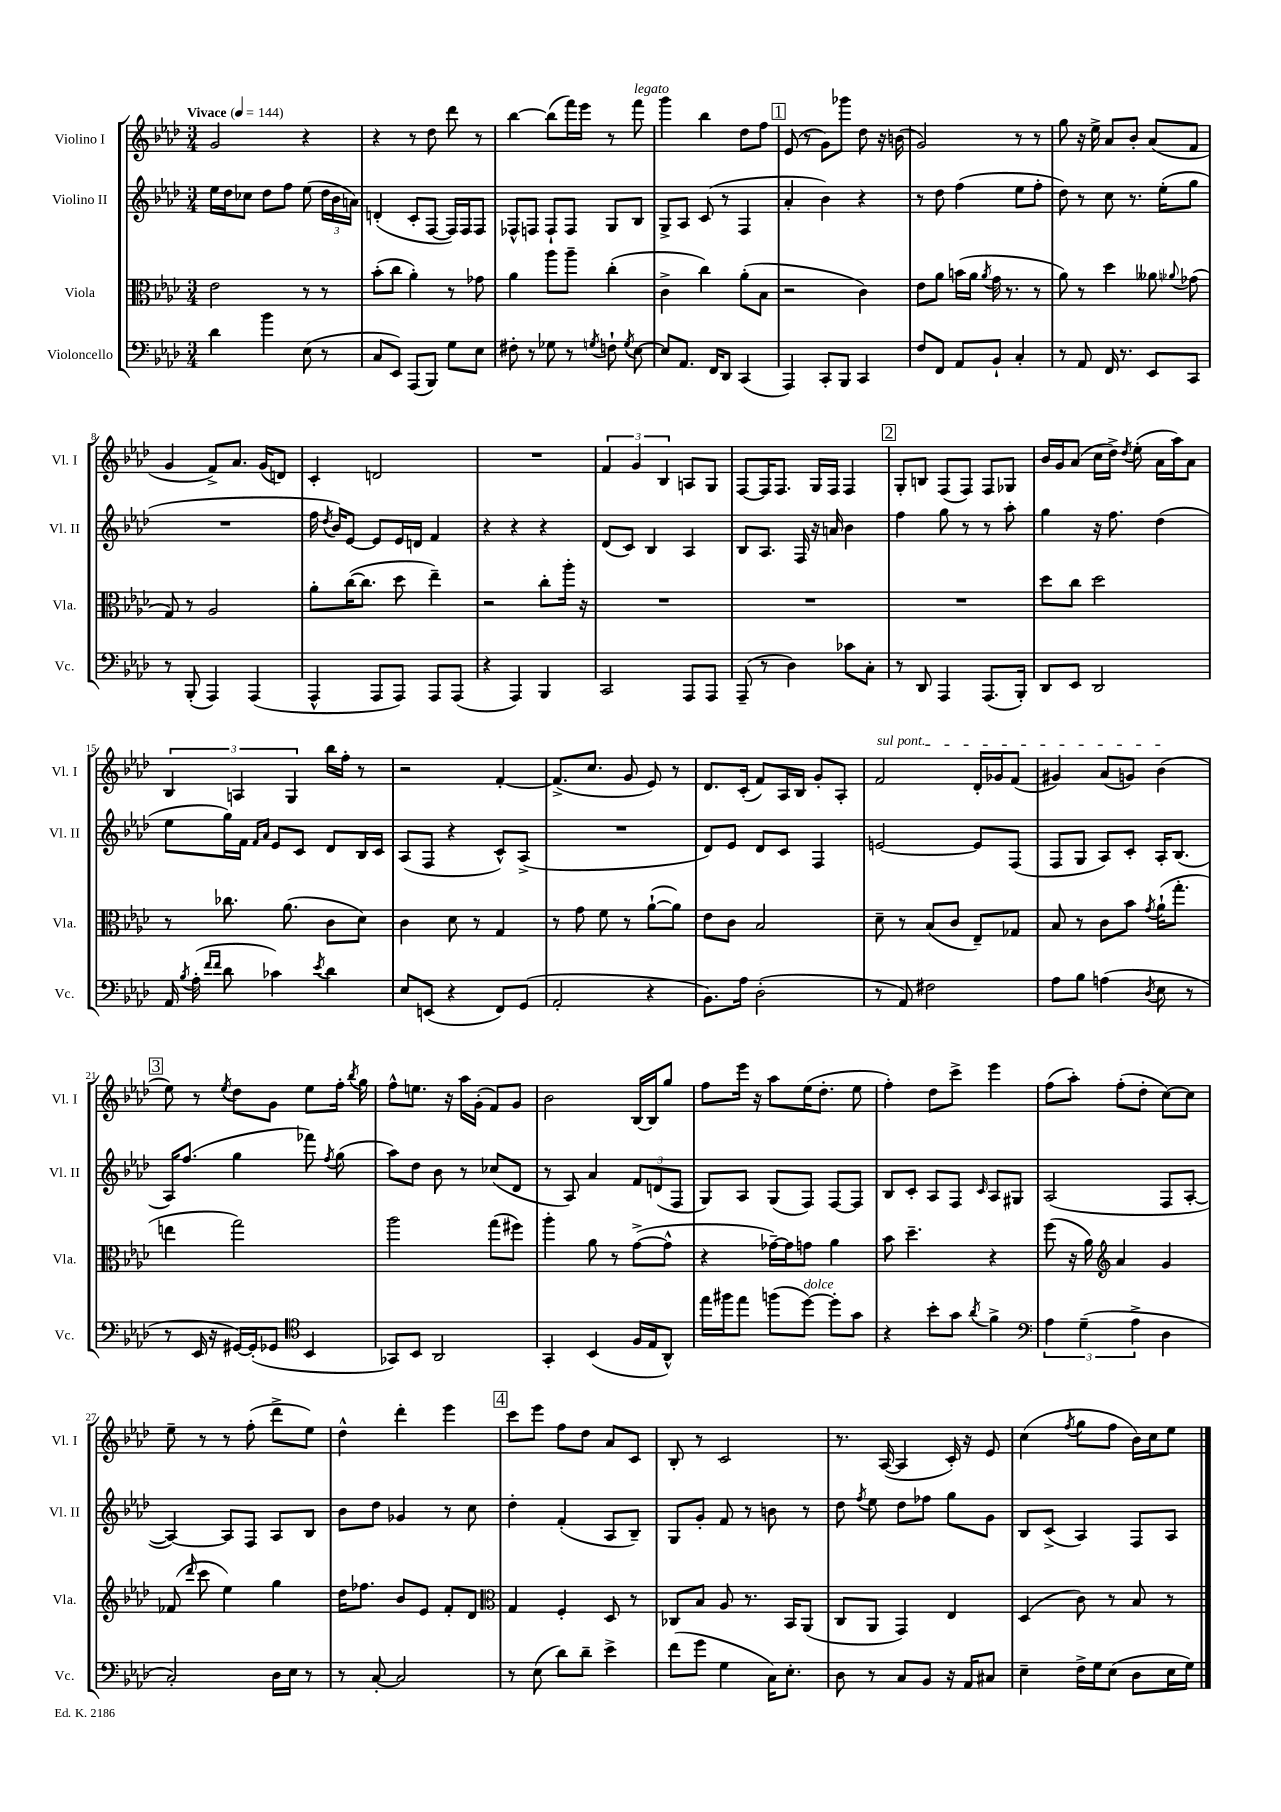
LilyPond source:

<<
\new StaffGroup <<
\new Staff = "s0" \with { instrumentName = "Violino I" shortInstrumentName = "Vl. I" } {
    \clef treble \key aes \major \numericTimeSignature \time 3/4 \tempo "Vivace" 4 = 144
    \autoBeamOff g'2 r4 |
    r4 r8 des''8 des'''8 r8 |
    bes''4~ bes''8[( f'''16) ees'''16] r8 f'''8^\markup { \italic "legato" } |
    g'''4 bes''4 des''8[ f''8] |
    \mark \markup { \box "1" } ees'8( r8 g'8[) ges'''8] des''8 r16 b'16( |
    g'2) r8 r8 |
    g''8 r16 ees''16-> aes'8[ bes'8]-. aes'8[( f'8] |
    g'4 f'8[->) aes'8.] g'16[( d'8]) |
    c'4-. d'2 |
    R2. |
    \tuplet 3/2 { f'4 g'4 bes4 } a8[ g8] |
    f8[~ f16 f8.] g16[ f16] f4 |
    \mark \markup { \box "2" } g8[-. b8] f8[( f8]) f8[ ges8] |
    bes'16[ g'16 aes'8]( c''16[ des''16]->) \acciaccatura { des''8 } ees''8-.( aes'16[ aes''16) aes'8] |
    \tuplet 3/2 { bes4 a4 g4 } bes''16[ f''16]-. r8 |
    r2 f'4~-. |
    f'8.[->( c''8.] g'8 ees'8) r8 |
    des'8.[ c'16]-.( f'8[) aes16 bes16] g'8[-. aes8]-. |
    \once \override TextSpanner.bound-details.left.text = \markup { \italic "sul pont." } f'2\startTextSpan des'16[-. ges'16 f'8]( |
    gis'4) aes'8[( g'8]) bes'4\stopTextSpan( |
    \mark \markup { \box "3" } ees''8) r8 \acciaccatura { ees''8 } des''8[ g'8] ees''8[ f''16]-. \acciaccatura { bes''8 } g''16 |
    f''8[-^ e''8.] r16 aes''16[ g'16]-.( f'8[) g'8] |
    bes'2 bes16[~ bes16 g''8] |
    f''8[ ees'''16] r16 aes''8[ ees''16( des''8.]-. ees''8 |
    f''4-.) des''8[ c'''8]-> ees'''4 |
    f''8[( aes''8]-.) f''8[-.( des''8]-. c''8[~) c''8] |
    ees''8-- r8 r8 f''8-.( des'''8[-> ees''8]) |
    des''4-^ des'''4-. ees'''4 |
    \mark \markup { \box "4" } c'''8[ ees'''8] f''8[ des''8] aes'8[ c'8] |
    bes8-. r8 c'2 |
    r8. aes16~( aes4 c'16-.) r16 ees'8 |
    c''4( \acciaccatura { f''8 } g''8[ f''8] bes'16[) c''16 ees''8] \bar "|." |
}
\new Staff = "s1" \with { instrumentName = "Violino II" shortInstrumentName = "Vl. II" } {
    \clef treble \key aes \major \numericTimeSignature \time 3/4
    \autoBeamOff ees''16[ des''16 ces''8] des''8[ f''8] ees''8( \tuplet 3/2 { des''16[ bes'16 a'16]) } |
    d'4-.( c'8[-. f8]~ f16[) f16 f8] |
    fes8[-^ f8] f8[-! f8] g8[ bes8] |
    g8[-> aes8] c'8( r8 f4 |
    \mark \markup { \box "1" } aes'4-. bes'4) r4 |
    r8 des''8 f''4( ees''8[ f''8]-. |
    des''8) r8 c''8 r8. ees''16[-.( g''8] |
    R2. |
    f''16 \acciaccatura { des''8 } bes'16[) ees'8]~ ees'8[ ees'16 d'16] f'4 |
    r4 r4 r4 |
    des'8[( c'8]) bes4 aes4 |
    bes8[ aes8.] f16 r16 a'16 bes'4 |
    \mark \markup { \box "2" } f''4 g''8 r8 r8 aes''8-. |
    g''4 r16 f''8. des''4( |
    ees''8[ g''16) f'16] \grace { f'16[ aes'16] } ees'8[ c'8] des'8[ bes16 c'16] |
    aes8[( f8] r4 c'8[-^) aes8]->( |
    R2. |
    des'8[) ees'8] des'8[ c'8] f4 |
    e'2~ e'8[ f8]( |
    f8[ g8] aes8[) c'8]-. aes16[-. bes8.]( |
    \mark \markup { \box "3" } aes16[) f''8.]( g''4 fes'''8) \acciaccatura { f''8 } g''8( |
    aes''8[) des''8] bes'8 r8 ces''8[( des'8] |
    r8 aes8) aes'4 \tuplet 3/2 { f'8[ d'8( f8] } |
    g8[) aes8] g8[( f8]) f8[~ f8] |
    bes8[ c'8]-. aes8[ f8] \grace { c'16 } aes8[ gis8] |
    aes2( f8[ aes8]~-. |
    aes4~) aes8[ f8] aes8[ bes8] |
    bes'8[ des''8] ges'4 r8 c''8 |
    \mark \markup { \box "4" } des''4-. f'4-.( aes8[ bes8]--) |
    g8[ g'8]-. f'8 r8 b'8 r8 |
    des''8 \acciaccatura { f''8 } ees''8 des''8[ fes''8] g''8[ g'8] |
    bes8[ c'8]->( aes4) f8[ aes8] \bar "|." |
}
\new Staff = "s2" \with { instrumentName = "Viola" shortInstrumentName = "Vla." } {
    \clef alto \key aes \major \numericTimeSignature \time 3/4
    \autoBeamOff ees'2 r8 r8 |
    bes'8[-.( c''8] aes'4-.) r8 ges'8 |
    aes'4 aes''8[ aes''8]-- c''4-.( |
    c'4-> c''4) aes'8[-.( bes8] |
    \mark \markup { \box "1" } r2 c'4) |
    ees'8[ aes'8] b'16[( aes'16] \acciaccatura { aes'8 } g'16 r8. r8 |
    aes'8) r8 des''4 aeses'8 \appoggiatura { aes'8 } ges'8( |
    g8) r8 aes2 |
    aes'8[-. c''16~( c''8.] des''8 ees''4--) |
    r2 c''8[-. aes''16]-. r16 |
    R2. |
    R2. |
    \mark \markup { \box "2" } R2. |
    des''8[ c''8] des''2 |
    r8 ces''8. aes'8.( c'8[ des'8]) |
    c'4 des'8 r8 g4 |
    r8 g'8 f'8 r8 aes'8[~-!( aes'8]) |
    ees'8[ c'8] bes2 |
    des'8-- r8 bes8[( c'8] ees8[--) ges8] |
    bes8 r8 c'8[ bes'8] \acciaccatura { g'8 } aes'16[-!( g''8.]-. |
    \mark \markup { \box "3" } e''4 g''2) |
    aes''2 g''8[( fis''8]) |
    aes''4-. aes'8 r8 g'8[~->( g'8]-^ |
    r4 ges'16[~--) ges'16 g'8] aes'4 |
    bes'8 des''4.-- r4 |
    f''8( r16 aes'16) \clef treble aes'4 g'4 |
    fes'8( \grace { des'''16 } c'''8 ees''4) g''4 |
    des''16[ fes''8.] bes'8[ ees'8] f'8[-. des'8] |
    \mark \markup { \box "4" } \clef alto g4 f4-. des8 r8 |
    ces8[ bes8] aes8 r8. bes,16[ aes,8]( |
    c8[ aes,8] g,4) ees4 |
    des4( c'8) r8 bes8 r8 \bar "|." |
}
\new Staff = "s3" \with { instrumentName = "Violoncello" shortInstrumentName = "Vc." } {
    \clef bass \key aes \major \numericTimeSignature \time 3/4
    \autoBeamOff des'4 bes'4 ees8( r8 |
    c8[ ees,8]) aes,,8[( bes,,8]) g8[ ees8] |
    fis8-. r8 ges8 r8 \acciaccatura { g8 } f8-! \acciaccatura { g8 } ees8~ |
    ees8[ aes,8.] f,16[ des,8] c,4( |
    \mark \markup { \box "1" } aes,,4) c,8[-. bes,,8] c,4 |
    f8[ f,8] aes,8[ bes,8]-! c4-. |
    r8 aes,8 f,16 r8. ees,8[ c,8] |
    r8 bes,,8-.( aes,,4) aes,,4( |
    aes,,4-^ aes,,8[ aes,,8]) aes,,8[ aes,,8]( |
    r4 aes,,4) bes,,4 |
    c,2 aes,,8[ aes,,8] |
    aes,,8--( r8 des4) ces'8[ c8]-. |
    \mark \markup { \box "2" } r8 des,8 aes,,4 aes,,8.[( bes,,16]-.) |
    des,8[ ees,8] des,2 |
    aes,16 \acciaccatura { bes8 } aes16-.( \grace { f'16[ f'16] } des'8 ces'4) \acciaccatura { ees'8 } des'4 |
    ees8[ e,8]( r4 f,8[) g,8]( |
    aes,2-. r4 |
    bes,8.[) aes16] des2-.( |
    r8 aes,8) fis2 |
    aes8[ bes8] a4( \acciaccatura { des8 } ees8 r8 |
    \mark \markup { \box "3" } r8 ees,16 r16 gis,16[~) gis,16-.( ges,8] \clef tenor bes,4 |
    ges,8[) bes,8] aes,2 |
    g,4-. bes,4( f16[ ees16 aes,8]-^) |
    ees''16[ fis''16 ees''8] f''8[( des''8]~^\markup { \italic "dolce" }) des''8[-. g'8] |
    r4 bes'8[-. g'8] \acciaccatura { aes'8 } f'4-> |
    \clef bass \tuplet 3/2 { aes4 g4--( aes4-> } des4 |
    c2-.) des16[ ees16] r8 |
    r8 c8~-. c2 |
    \mark \markup { \box "4" } r8 ees8( des'8[) des'8]-- ees'4-> |
    f'8[( g'8] g4 c16[) ees8.]-. |
    des8 r8 c8[ bes,8] r16 aes,16[ cis8] |
    ees4-- f16[-> g16 ees8]( des8[ ees16 g16]) \bar "|." |
}
>>
>>
